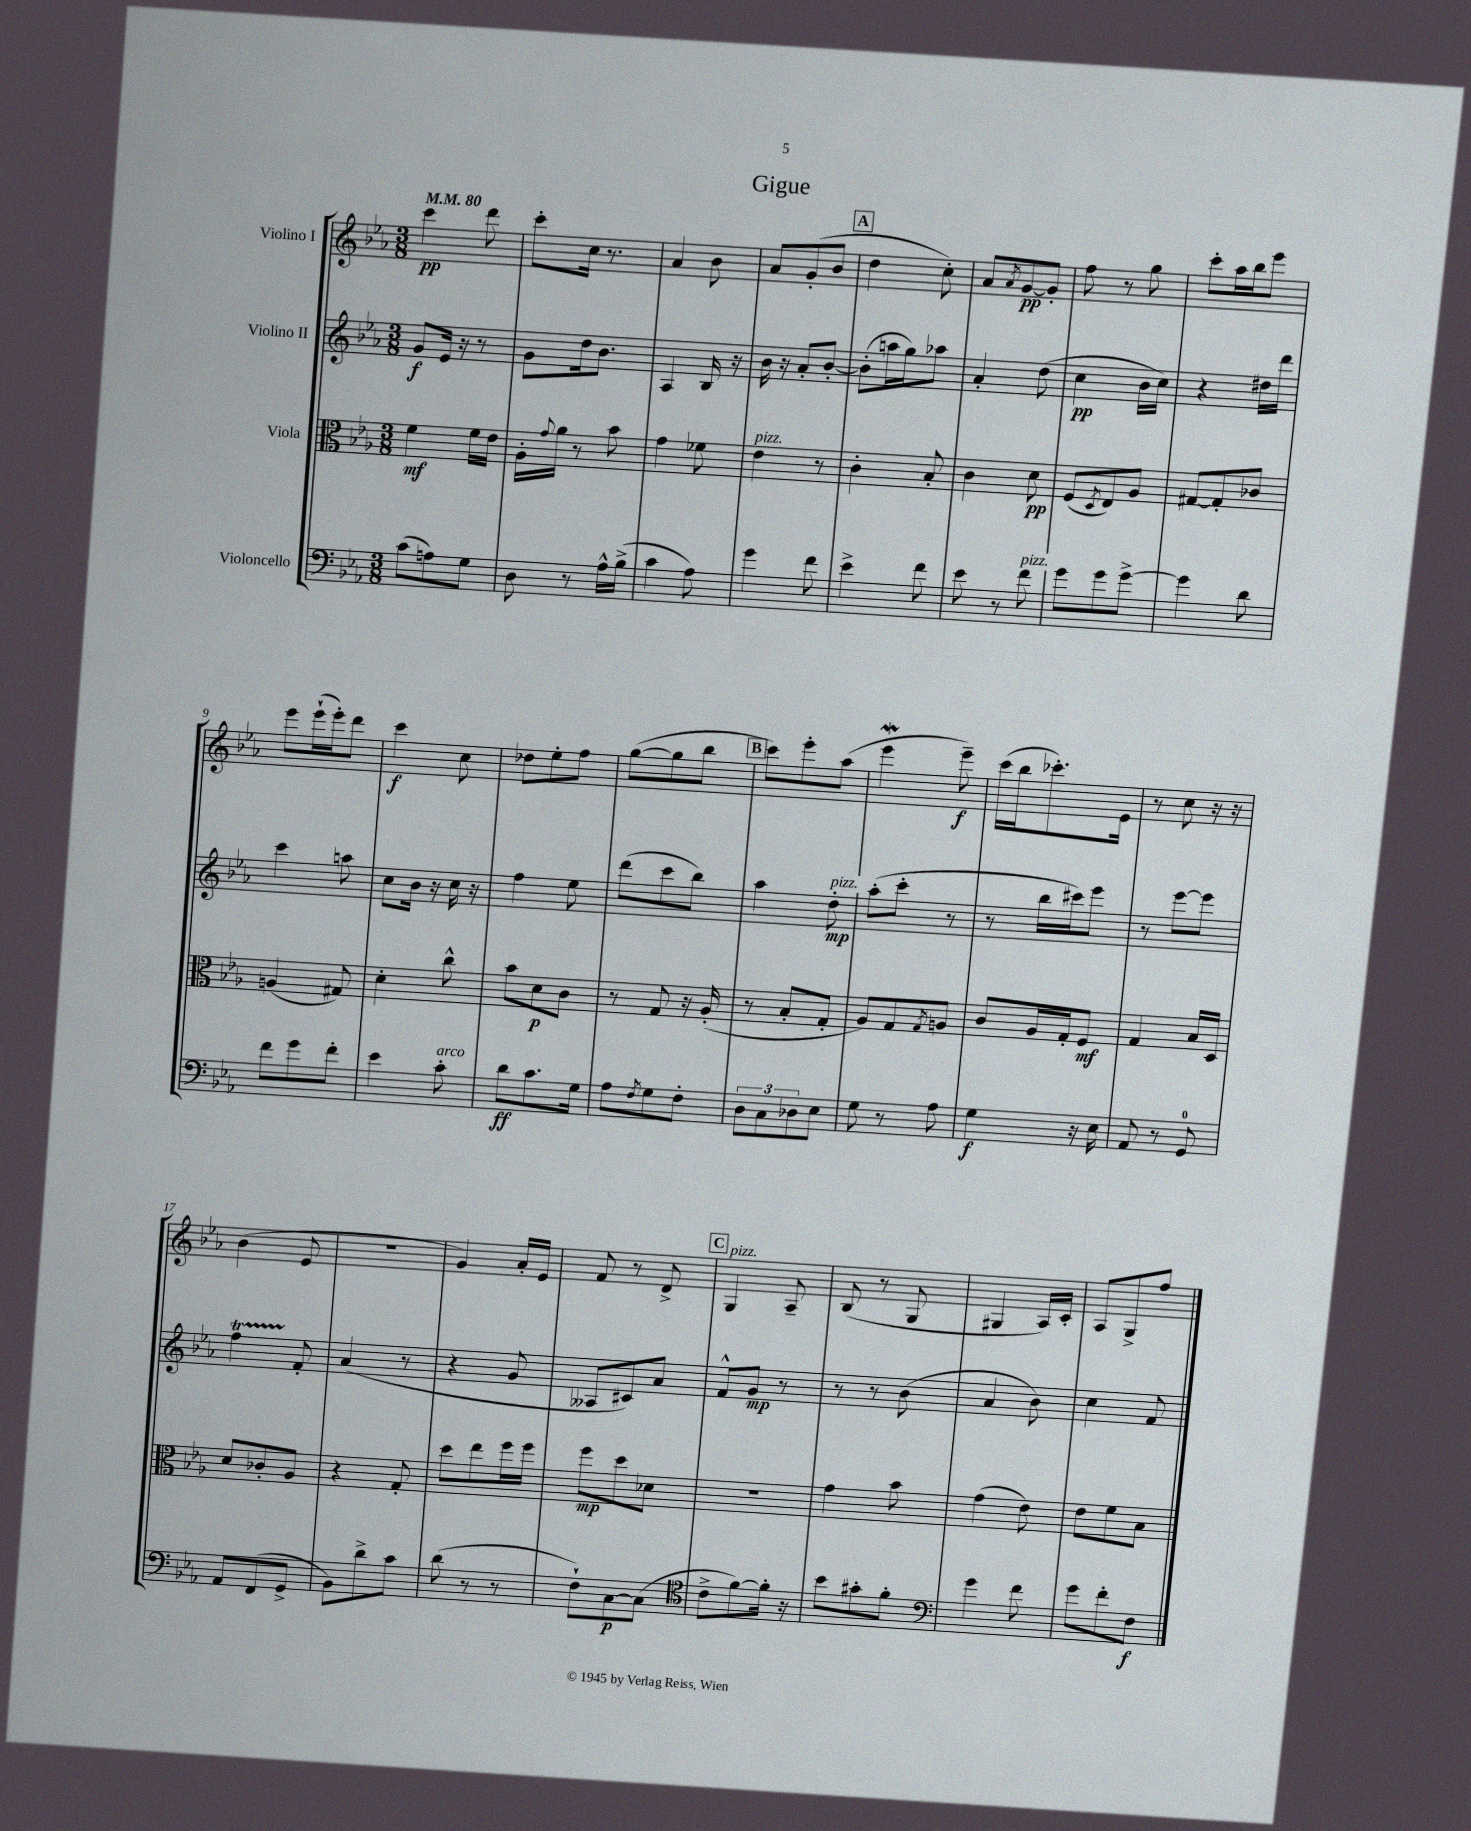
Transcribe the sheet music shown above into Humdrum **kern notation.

**kern	**kern	**kern	**kern
*staff4	*staff3	*staff2	*staff1
*clefF4	*clefC3	*clefG2	*clefG2
*k[b-e-a-]	*k[b-e-a-]	*k[b-e-a-]	*k[b-e-a-]
*M3/8	*M3/8	*M3/8	*M3/8
*MM80	*MM80	*MM80	*MM80
(8c	4f	8g	4ccc
8A)	.	16e-	.
.	.	16r	.
8G	16f	8r	8ddd
.	16e-	.	.
=	=	=	=
8D	16A-'	8g	8ccc'
.	8qqg	.	.
.	16a-	.	.
8r	8r	16dd	16cc
.	.	8.b-	8.r
16A-^^	8b-	.	.
(16B-^	.	.	.
=	=	=	=
4c	4g	4A-	4a-
8A-)	8f-	16B-	8b-
.	.	16r	.
=	=	=	=
4g	4e-	16b-	8a-
.	.	16r	.
.	.	8a-'	(8g'
8f	8r	[8b-'	8b-
=	=	=	=
4e-^	4c'	(8b-']	4dd
.	.	16aa	.
.	.	16gg)	.
8f	8B-'	8aa-	8cc')
=	=	=	=
8e-	4c	4a-'	8a-
.	.	.	8qa-
8r	.	.	[8g
8f	8d	(8dd	8g']
=	=	=	=
8g	(8F	4cc	8ff
.	8qD	.	.
8g	8E-)	.	8r
[8g^	8A-	16b-	8gg
.	.	16cc)	.
=	=	=	=
4g]	[8G#	4r	8ccc'
.	8G#']	.	16aa-
.	.	.	16bb-
8d	8c-	16dd#	8eee-
.	.	16ddd	.
=	=	=	=
8f	(4A	4ccc	8eee-
8g	.	.	(16eee-`
.	.	.	16eee-')
8f'	8G#)	8aa	8ddd
=	=	=	=
4e-	4d'	8cc	4ccc
.	.	16b-	.
.	.	16r	.
8c'	8cc^^	16cc	8cc
.	.	16r	.
=	=	=	=
8d	8b-	4ff	8dd-
8.c	8d	.	8ee-'
.	8c	8ee-	8ff
16G	.	.	.
=	=	=	=
8A-	8r	(8ddd	([8gg
8qF	.	.	.
8G	8G	8ccc	8gg]
8F'	16r	8bb-)	8bb-
.	(16A-'	.	.
=	=	=	=
12D	8r	4aa-	8ccc)
12C	.	.	.
.	8B-'	.	8eee-'
12D-	.	.	.
8E-	8G'	8dd'	(8aa-
=	=	=	=
8G	8A-)	(8aa-'	4eee-
8r	8G	8ccc'	.
.	8qG	.	.
8A-	8A	8r	8eee-~)
=	=	=	=
4G	8c	8r	(16ccc
.	.	.	16bb-
.	16A-	16bb-	8.ccc-')
.	16G'	16ccc#)	.
16r	8F	8eee-	.
16E-	.	.	16e-
=	=	=	=
8AA-	4G	8r	8r
8r	.	[8eee-	8cc
8GG	16B-	8eee-]	16r
.	16D	.	16r
=	=	=	=
8AA-	8d	4ff	(4b-
(8FF	8c-'	.	.
8GG^	8A-	8f'	8e-
=	=	=	=
8BB-)	4r	(4a-	4.r
8d^	.	.	.
8c	8G'	8r	.
=	=	=	=
(8d	8dd	4r	4g)
8r	8ee-	.	.
8r	16ff	8g	16a-'
.	16ff	.	16e-
=	=	=	=
8F`)	8ff	8A--	8f
[8C	8dd	8c#)	8r
(8C]	8d-	8a-	8d^
=	=	=	=
*clefC4	*	*	*
8c^	4.r	8f^^	4G
[8f)	.	8g	.
16f']	.	8r	8A-~
16r	.	.	.
=	=	=	=
8b-	4g	8r	(8B-
8g#'	.	8r	8r
8f'	8b-	(8b-	8G
=	=	=	=
*clefF4	*	*	*
4g	(4g	4a-	4G#
8f	8e-)	8b-)	16A-)
.	.	.	16c'
=	=	=	=
8g	8e-	4cc	8A-
8f'	8f	.	8G^
8F	8B-	8f	8ff
==	==	==	==
*-	*-	*-	*-
